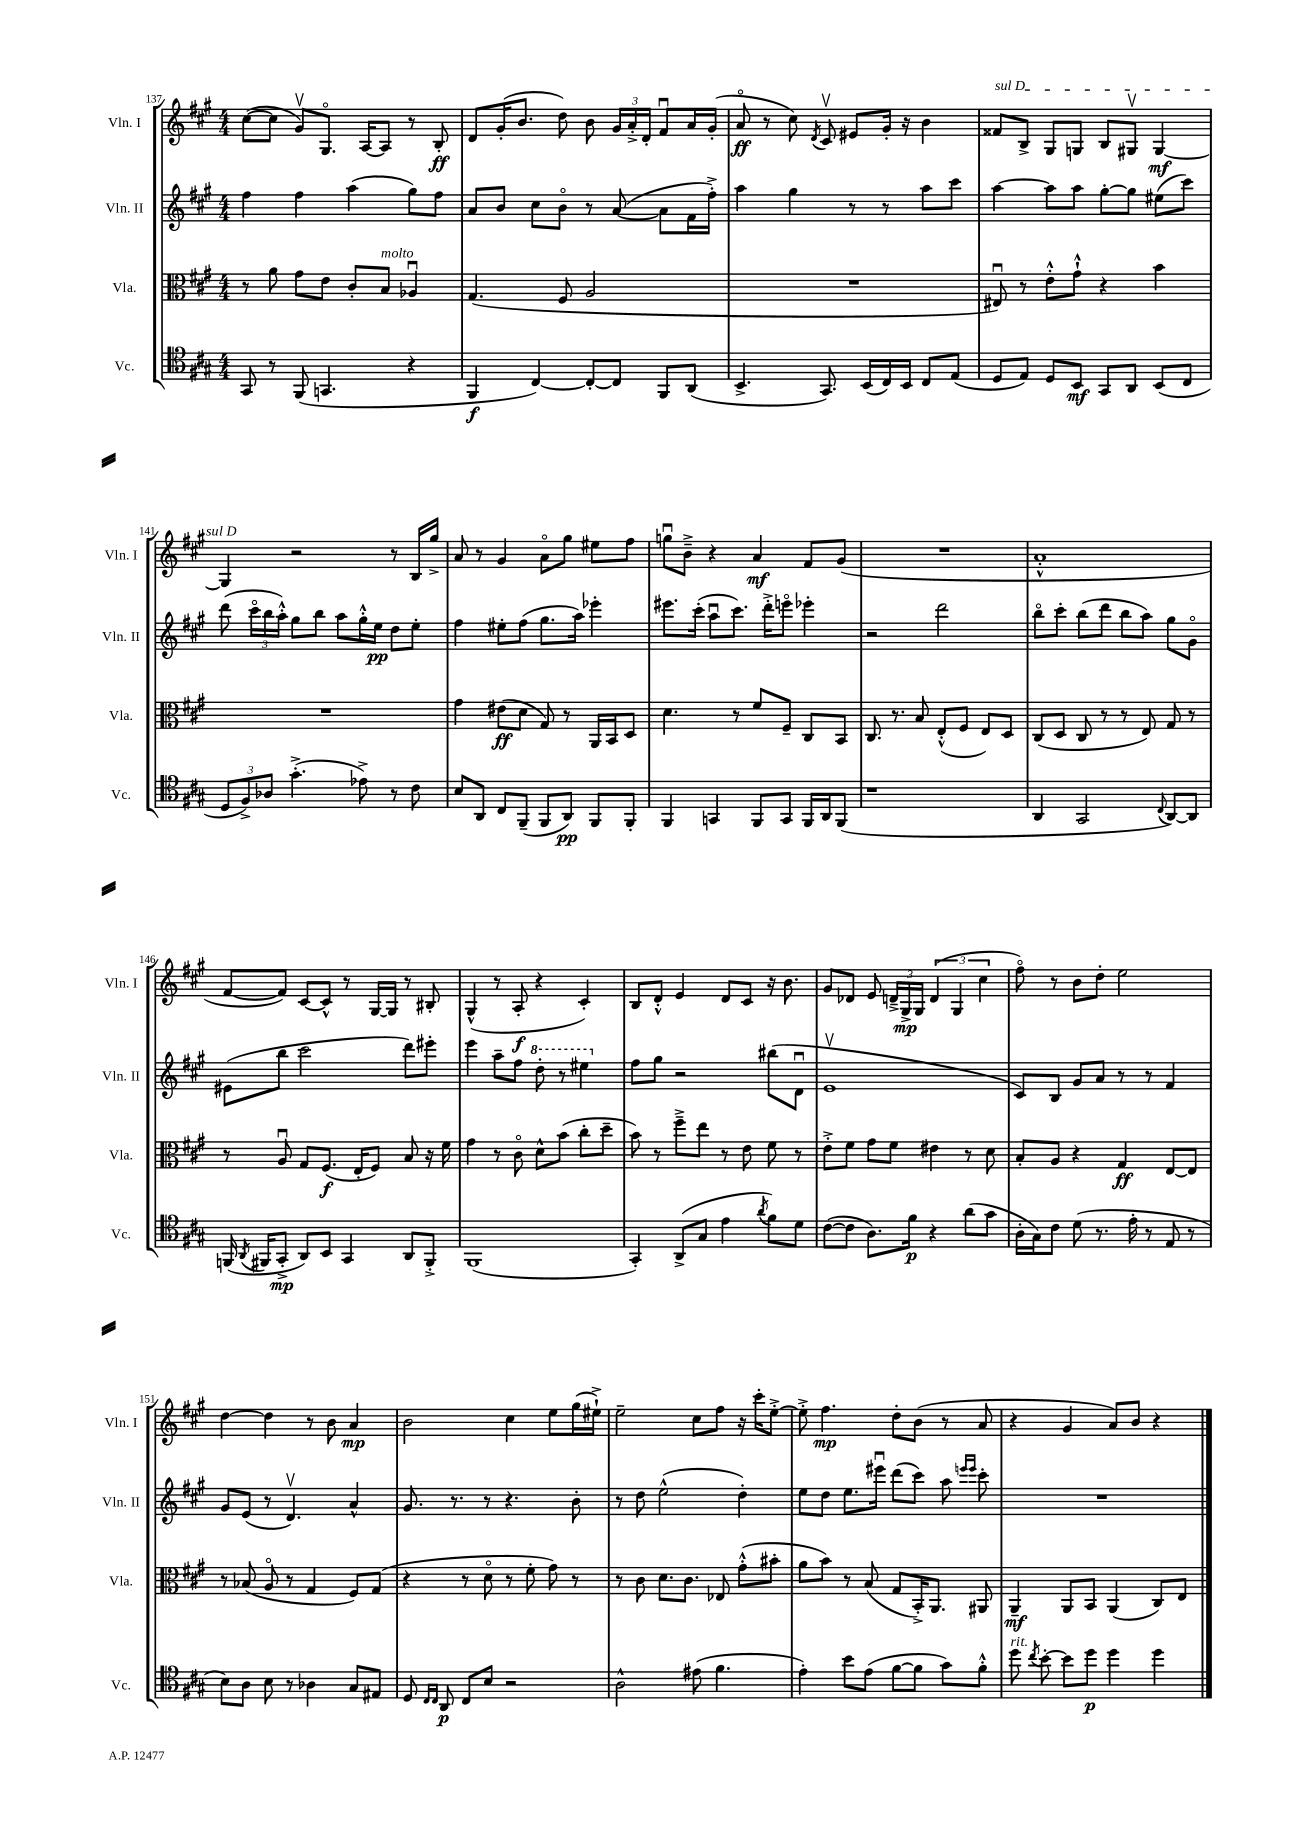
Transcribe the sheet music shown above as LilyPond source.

<<
\new StaffGroup <<
\new Staff = "s0" \with { instrumentName = "Vln. I" shortInstrumentName = "Vln. I" } {
    \clef treble \key a \major \numericTimeSignature \time 4/4
    \autoBeamOff cis''8[~( cis''8] gis'8[\upbow) gis8.]\flageolet a16[~ a8] r8 b8-.\ff |
    d'8[ gis'16-.( b'8.] d''8) b'8 \tuplet 3/2 { gis'16[ a'16-.-> d'16]-. } fis'8[\downbow a'16 gis'16]-.( |
    a'8\flageolet\ff r8 cis''8) \acciaccatura { d'8 } cis'8\upbow eis'8[ gis'16]-. r16 b'4 |
    \once \override TextSpanner.bound-details.left.text = \markup { \italic "sul D" } fisis'8[\startTextSpan b8]-> gis8[ g8] b8[ gis8]\upbow gis4~\mf |
    gis4\stopTextSpan r2 r8 b16[ gis''16]-> |
    a'8 r8 gis'4 a'8[\flageolet gis''8] eis''8[ fis''8] |
    g''8[\downbow b'8]---> r4 a'4\mf fis'8[ gis'8]( |
    R1 |
    a'1-.-^ |
    fis'8[~ fis'8]) cis'8[~ cis'8]-^ r8 gis16[~ gis16] r8 bis8-. |
    gis4-^( r8 a8-.\f r4 cis'4-.) |
    b8[ d'8]-.-^ e'4 d'8[ cis'8] r16 b'8. |
    gis'8[ des'8] e'8 \tuplet 3/2 { d'16[---> gis16->\mp gis16] } \tuplet 3/2 { d'4( gis4 cis''4 } |
    fis''8\flageolet) r8 b'8[ d''8]-. e''2 |
    d''4~ d''4 r8 b'8 a'4\mp |
    b'2 cis''4 e''8[ gis''16( eis''16]-!->) |
    e''2-- cis''8[ fis''8] r16 cis'''16[-. e''8]~-.-> |
    e''8-.-> fis''4.\mp d''8[-. b'8]( r8 a'8 |
    r4 gis'4 a'8[) b'8] r4 \bar "|." |
}
\new Staff = "s1" \with { instrumentName = "Vln. II" shortInstrumentName = "Vln. II" } {
    \clef treble \key a \major \numericTimeSignature \time 4/4
    \autoBeamOff fis''4 fis''4 a''4( gis''8[) fis''8] |
    a'8[ b'8] cis''8[ b'8]\flageolet r8 a'8~( a'8[ fis'16 fis''16]-.->) |
    a''4 gis''4 r8 r8 a''8[ cis'''8] |
    a''4~ a''8[ a''8] gis''8[~-. gis''8] eis''8[( cis'''8]) |
    d'''8( \tuplet 3/2 { cis'''16[\flageolet b''16 a''16]-.-^) } gis''8[ b''8] a''8[ gis''16-.-^ e''16]\pp d''8[ e''8]-. |
    fis''4 eis''8[-. fis''8]( gis''8.[ a''16]) ees'''4-. |
    eis'''8.[ cis'''16]-.( a''8[\downbow cis'''8.]) d'''16[-.-> e'''8]\flageolet ees'''4-. |
    r2 d'''2 |
    b''8[\flageolet cis'''8]-. b''8[( d'''8] b''8[ a''8]) gis''8[ gis'8]\flageolet |
    eis'8[( b''8] cis'''2 d'''8[) eis'''8]-. |
    e'''4 a''8[-- fis''8] \ottava #1 d'''8-. r8 eis'''4 \ottava #0 |
    fis''8[ gis''8] r2 bis''8[( d'8]\downbow |
    e'1\upbow |
    cis'8[) b8] gis'8[ a'8] r8 r8 fis'4 |
    gis'8[ e'8]( r8 d'4.\upbow) a'4-^ |
    gis'8. r8. r8 r4. b'8-. |
    r8 d''8 e''2-^( d''4-.) |
    e''8[ d''8] e''8.[ eis'''16]\downbow d'''8[( cis'''8]) a''8 \grace { e'''16[ e'''16] } cis'''8-. |
    R1 \bar "|." |
}
\new Staff = "s2" \with { instrumentName = "Vla." shortInstrumentName = "Vla." } {
    \clef alto \key a \major \numericTimeSignature \time 4/4
    \autoBeamOff r8 a'8 gis'8[ e'8] cis'8[-. b8]^\markup { \italic "molto" } aes4\downbow |
    gis4.( fis8 a2 |
    R1 |
    eis8\downbow) r8 e'8[-.-^ gis'8]-!-^ r4 b'4 |
    R1 |
    gis'4 eis'8[\ff( d'8] gis8) r8 a,16[ b,16 d8] |
    d'4. r8 fis'8[ fis8]-- cis8[ b,8] |
    cis8. r8. b8 e8[-.-^( fis8] e8[) d8] |
    cis8[( d8] cis8 r8 r8 e8) gis8 r8 |
    r8 a8\downbow gis8[ fis8.]\f( e16[-. fis8]) b8 r16 fis'16 |
    gis'4 r8 cis'8\flageolet d'8[-^ b'8]( cis''8[-. d''8]-- |
    b'8) r8 fis''8[---> e''8] r8 e'8 fis'8 r8 |
    e'8[-.-> fis'8] gis'8[ fis'8] eis'4 r8 d'8 |
    b8[-. a8] r4 gis4\ff e8[~ e8] |
    r8 bes8( a8\flageolet r8 gis4 fis8[) gis8]( |
    r4 r8 d'8\flageolet r8 fis'8-. gis'8) r8 |
    r8 cis'8 d'8.[ cis'8.] ees8 gis'8[-.-^( bis'8]-. |
    a'8[ b'8]) r8 b8( gis8[ b,16-.->) a,8.] ais,8 |
    a,4--\mf a,8[ b,8] a,4( cis8[) e8] \bar "|." |
}
\new Staff = "s3" \with { instrumentName = "Vc." shortInstrumentName = "Vc." } {
    \clef tenor \key a \major \numericTimeSignature \time 4/4
    \autoBeamOff gis,8 r8 fis,8( g,4. r4 |
    fis,4\f cis4~) cis8[~-. cis8] fis,8[ a,8]( |
    b,4.-> gis,8.) b,16[( cis16) b,16] cis8[ e8]( |
    d8[ e8]) d8[ b,8]\mf gis,8[ a,8] b,8[( cis8] |
    \tuplet 3/2 { d8[ fis8->) aes8] } gis'4.-.->( ees'8->) r8 cis'8 |
    b8[ a,8] cis8[ fis,8]--( fis,8[ a,8]\pp) fis,8[ fis,8]-. |
    fis,4 g,4 fis,8[ g,8] fis,16[ a,16 fis,8]( |
    r1 |
    a,4 gis,2 \appoggiatura { cis8 } a,8[~) a,8] |
    f,16( \acciaccatura { a,8 } fis,16[ gis,8]-.->\mp a,8[) b,8] gis,4 a,8[ fis,8]-.-> |
    fis,1( |
    gis,4-.) a,8[->( gis8] e'4 \acciaccatura { a'8 } fis'8[) d'8] |
    cis'8[~( cis'8] a8.[) fis'16]\p r4 a'8[( gis'8] |
    a16[-. gis16) cis'8] d'8( r8. e'16-. r8 e8 r8 |
    b8[) a8] b8 r8 aes4 gis8[ eis8] |
    d8 \grace { cis16[ cis16] } a,8\p cis8[ b8] r2 |
    a2-^ eis'8( fis'4. |
    e'4-.) b'8[ e'8]( fis'8[~ fis'8] gis'8[) fis'8]-.-^ |
    d''8^\markup { \italic "rit." } \acciaccatura { cis''8 } b'8~-. b'8[ d''8]\p d''4 d''4 \bar "|." |
}
>>
>>
\layout { \context { \Score currentBarNumber = #137 } }
